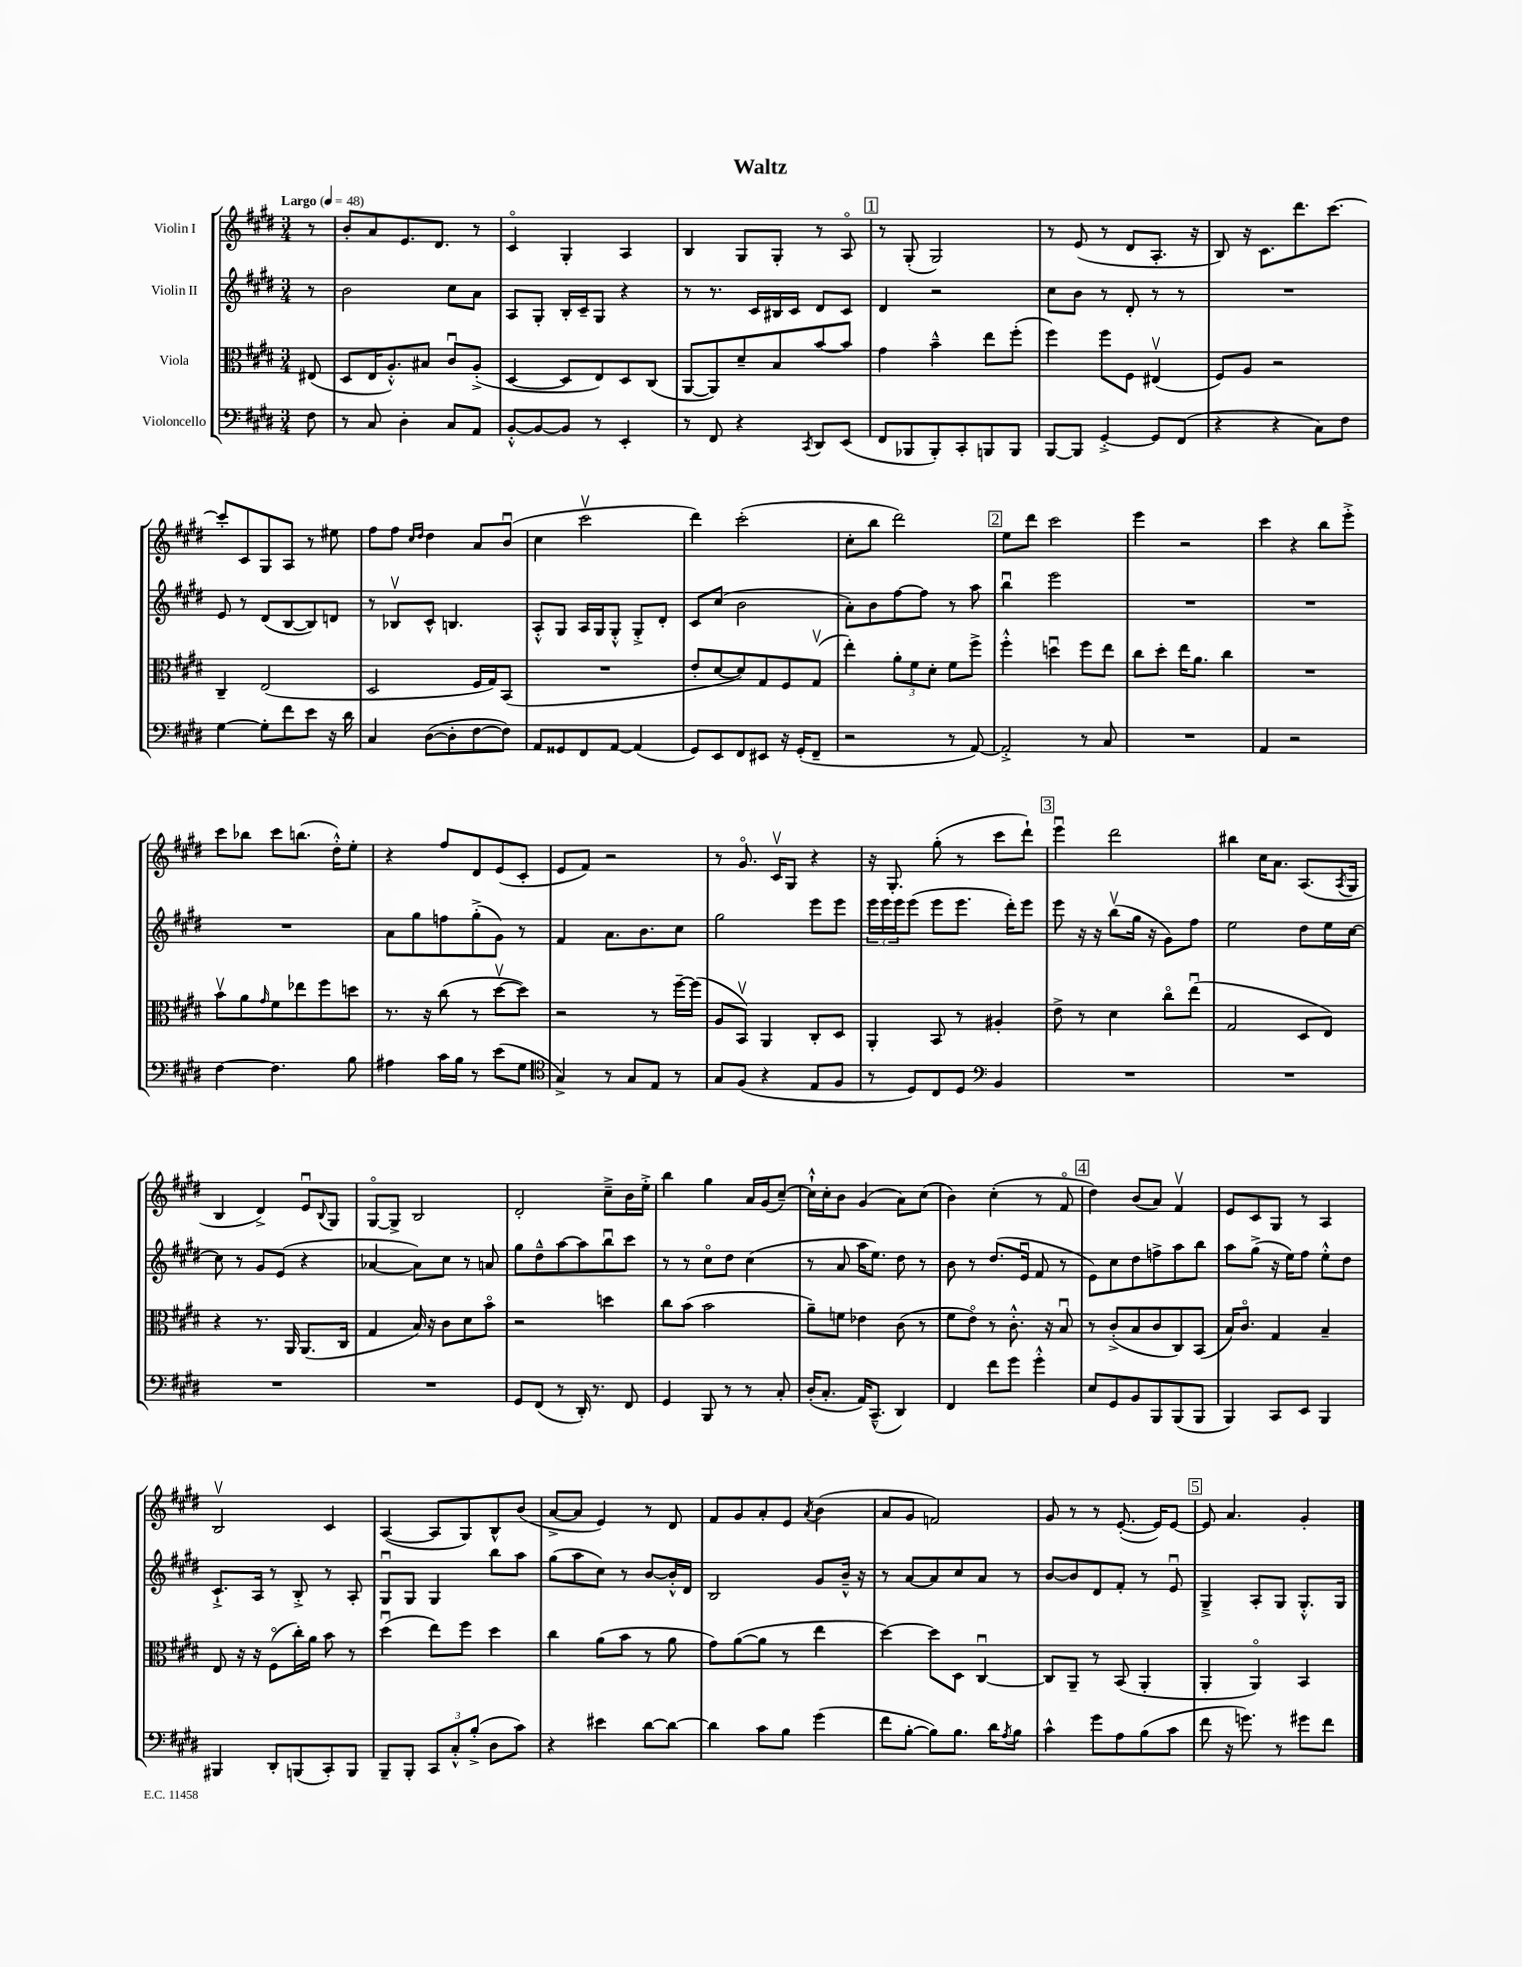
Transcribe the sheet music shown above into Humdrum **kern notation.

**kern	**kern	**kern	**kern
*staff4	*staff3	*staff2	*staff1
*clefF4	*clefC3	*clefG2	*clefG2
*k[f#c#g#d#]	*k[f#c#g#d#]	*k[f#c#g#d#]	*k[f#c#g#d#]
*M3/4	*M3/4	*M3/4	*M3/4
*MM48	*MM48	*MM48	*MM48
8F#\	(8E#/	8r	8r
=	=	=	=
8r	8D#/L	2b\	8b'/L
8C#/	16E/K	.	8a/
.	8.A'^^/)	.	.
4D#'\	.	.	8.e/
.	8B#/J	.	.
.	.	.	8.d#/J
8C#/L	8c#u/L	8cc#\L	.
8AA/J	(8A'^/J	8a\J	8r
=	=	=	=
[8BB'^^/L	[4D#/	8A/L	4c#o/
8BB/_	.	8G#'/J	.
8BB/]J	8D#/]L	16B'/LL	4G#'/
.	.	16c#~/J	.
8r	8E/)	8G#/J	.
4EE'/	8D#/	4r	4A/
.	(8C#/J	.	.
=	=	=	=
8r	[8AA/L	8r	4B/
8FF#/	8AA/])	8.r	.
4r	8d#~/	.	8G#/L
.	.	16c#/LL	.
.	8B/	16B#/	8G#'/J
.	.	16c#/JJ	.
8qCC#/	.	.	.
8DD#/L	[8b/	8d#/L	8r
(8EE/J	8b/]J	8c#/J	8Ao/
=	=	=	=
8FF#/L	4g#\	4d#/	8r
8BBB-/	.	.	(8G#'/
8BBB-'/)	4b~^^\	2r	2G#/)
8CC#'/	.	.	.
8BBB/	8ee\L	.	.
8BBB/J	(8ff#'\J	.	.
=	=	=	=
[8BBB/L	4ff#\)	8cc#\L	8r
8BBB/]J	.	8b\J	(8e/
[4GG#'^/	8ff#\L	8r	8r
.	8F#\J	8d#'/	8d#/L
8GG#/]L	(4E#v/	8r	8.A'/J
(8FF#/J	.	8r	.
.	.	.	16r
=	=	=	=
4r	8F#/L)	2.r	8B/)
.	8A/J	.	16r
.	.	.	8.c#\L
4r	2r	.	.
.	.	.	8.ddd#\
8C#\L)	.	.	.
.	.	.	[8.ccc#\J
8F#\J	.	.	.
=	=	=	=
[4G#\	4C#~/	8e/	8ccc#'/]L
.	.	8r	8c#/
8G#'\]L	(2E/	(8d#/L	8G#/
8f#\	.	[8B/	8A/J
8e\J	.	8B/])	8r
16r	.	8d/J	8ee#\
16d#\	.	.	.
=	=	=	=
4C#/	2D#/	8r	8ff#\L
.	.	8B-v/L	8ff#\J
.	.	.	16qqcc#/LL
.	.	.	16qqdd#/JJ
([8D#\L	.	8c#^^/J	4dd#\
8D#'\]	.	4.B/	.
[8F#\	16F#/LL	.	8a/L
.	16G#/J)	.	.
8F#\]J)	(8BB/J	.	(8bu/J
=	=	=	=
8AA/L	2.r	8A'^^/L	4cc#\
8GG##/	.	8G#/J	.
8FF#/	.	16A/LL	2ccc#v\
.	.	16G#/J	.
[8AA/J	.	8G#'^^/J	.
(4AA/]	.	8G#'^/L	.
.	.	8d#'/J	.
=	=	=	=
8GG#/L)	8e'/L	8c#/L	4ddd#\)
8EE/	[8d#/	(8cc#/J	.
8FF#/	8d#/])	2b\	(2ccc#'\
8EE#/J	8G#/	.	.
16r	8F#/	.	.
(16GG#'/LK	.	.	.
8FF#~/J	(8G#v/J	.	.
=	=	=	=
2r	4ee'\)	8a'\L)	8cc#'\L
.	.	8b\	8bb\J
.	12a'\L	[8ff#\	2ddd#\)
.	12f#\	.	.
.	.	8ff#\]J	.
.	12d#'\J	.	.
8r	8f#\L	8r	.
[8AA/)	8ff#^\J	8aa\	.
=	=	=	=
2AA'^/]	4ff#'^^\	4bbu\	8ee\L
.	.	.	8ddd#\J
.	4ddu\	2eee\	2ccc#\
8r	8ff#\L	.	.
8C#/	8ee\J	.	.
=	=	=	=
2.r	8cc#\L	2.r	4eee\
.	8dd#'\J	.	.
.	16ee\LK	.	2r
.	8.a\J	.	.
.	4cc#\	.	.
=	=	=	=
4AA/	2.r	2.r	4ccc#\
2r	.	.	4r
.	.	.	8bb\L
.	.	.	8eee'^\J
=	=	=	=
[4F#\	8bv\L	2.r	8ccc#\L
.	8a\	.	8bb-\J
.	16qqg#/	.	.
4.F#\]	8f#\	.	8ccc#\L
.	8ee-\	.	(8.bb\J
.	8ff#\	.	.
.	.	.	16dd#'^^\LK)
8B\	8dd\J	.	8ee'\J
=	=	=	=
4A#\	8.r	8a\L	4r
.	.	8gg#\	.
.	16r	.	.
16c#\LL	(8cc#\	8ff\	8ff#/L
16B\JJ	.	.	.
8r	8r	(8gg#'^\	8d#/
(8e\L	[8dd#v\L	8g#\J)	(8e/
8G#\J	8dd#\]J)	8r	8c#'/J
=	=	=	=
*clefC4	*	*	*
4G#^/)	2r	4f#/	8e/L
.	.	.	8f#/J)
8r	.	8.a\L	2r
8G#/L	.	.	.
.	.	8.b\	.
8E/J	8r	.	.
8r	[16ff#~\LL	8cc#\J	.
.	(16ff#\]JJ	.	.
=	=	=	=
8G#/L	8A/L	2gg#\	8r
(8F#/J	8BBv/J)	.	8.g#o/
4r	4AA/	.	.
.	.	.	16c#v/LK
.	.	.	8G#/J
8E/L	8C#'/L	8eee\L	4r
8F#/J	8D#/J	8eee\J	.
=	=	=	=
8r	4AA'/	24eee\LL	16r
.	.	24eee\	.
.	.	.	8.G#'/
.	.	24eee\J	.
8D#/L)	.	(8eee\J	.
8C#/	8BB/	8eee\L	(8gg#'\
8D#/J	8r	8.eee\J	8r
*clefF4	*	*	*
4BB/	4A#'/	.	8ccc#\L
.	.	16ddd#'\LK)	.
.	.	8eee\J	8ddd#`\J)
=	=	=	=
2.r	8e^\	8eee\	4eeeu\
.	8r	16r	.
.	.	16r	.
.	4d#\	(8bbv\L	2ddd#\
.	.	16gg#\Jk	.
.	.	16r	.
.	8cc#o\L	8g#\L)	.
.	(8eeu\J	8ff#\J	.
=	=	=	=
2.r	2G#/	2ee\	4bb#\
.	.	.	16cc#\LK
.	.	.	8.a\J
.	8D#/L	8dd#\L	(8.A/L
.	8E/J)	16ee\L	.
.	.	.	8qA/
.	.	[16cc#\JJ	16G#/Jk
=	=	=	=
2.r	4r	8cc#\]	4B/
.	.	8r	.
.	8.r	8g#/L	4d#^/)
.	.	(8e/J	.
.	16AA/	.	.
.	(8.AA/L	4r	8eu/L
.	.	.	8qqB/
.	.	.	8G#/J
.	16C#/Jk	.	.
=	=	=	=
2.r	4G#/	[4a-/	[8G#o/L
.	.	.	8G#^/]J
.	16B/)	8a-\]L)	2B/
.	16r	.	.
.	8c#\L	8cc#\J	.
.	8d#\	8r	.
.	8bo\J	8a/	.
=	=	=	=
8GG#/L	2r	8gg#\L	2d#'/
(8FF#/J	.	8dd#~^^\	.
8r	.	[8aa\	.
16DD#'/)	.	8aa\]	.
8.r	.	.	.
.	4dd\	8bbu\	8cc#~^\L
8FF#/	.	8ccc#\J	16b\L
.	.	.	16ee'^\JJ
=	=	=	=
4GG#/	8cc#\L	8r	4bb\
.	(8b\J	8r	.
8BBB/	2b\	8cc#o\L	4gg#\
8r	.	8dd#\J	.
8r	.	(4cc#\	16a/LL
.	.	.	(16g#/J
8C#'/	.	.	[8cc#~/J)
=	=	=	=
(16D#'/LK	8a~\L)	8r	16cc#`^^\]LL
8.C#'/J	.	.	16cc#'\J
.	8f\J	8a/	8b\J
16AA/LK)	4e-\	16aa\LK	(4g#/
(8.CC#~^^/J	.	8.ee\J)	.
4DD#/)	(8c#\	8dd#\	8a\L)
.	8r	8r	(8cc#\J
=	=	=	=
4FF#/	8f#\L	8b\	4b\)
.	8eo\J)	8r	.
8f#\L	8r	(8.dd#/L	(4cc#'\
8g#\J	8.c#'^^\	.	.
.	.	16eu/Jk	.
4g#'^^\	.	8f#/	8r
.	16r	.	.
.	8Bu/	8r	8f#o/
=	=	=	=
8E/L	8r	8e\L)	4dd#\)
8GG#/	(8c#'^/L	8cc#\	.
8BB/	8B/	8dd#\	(8b/L
8BBB/	8c#/	8ff^\	8a/J)
(8BBB/	8C#/)	8aa\	4f#v/
8BBB/J	(8BB/J	8bb\J	.
=	=	=	=
4BBB/)	16B/LK)	8aa\L	8e/L
.	8.c#o/J	.	.
.	.	(8gg#^\J	8c#/
8CC#/L	4G#/	16r	8G#/J
.	.	16ee\LK)	.
8EE/J	.	8ff#\J	8r
4BBB/	4B~/	8ee'^^\L	4A/
.	.	8dd#\J	.
=	=	=	=
4BBB#/	8E/	8.c#`^/L	2Bv/
.	16r	.	.
.	16r	16A/Jk	.
8DD#'/L	(8F#o\L	8r	.
(8BBB/	16cc#'\L)	8B'^/	.
.	16a\JJ	.	.
8CC#'/)	8b\	8r	4c#/
8BBB/J	8r	8A'/	.
=	=	=	=
8BBB~/L	(4dd#u\	8G#u/L	([4A/
8BBB'/J	.	8G#/J	.
12CC#/L	8ee\L)	4G#/	8A/]L
12C#'^^/	.	.	.
.	8ff#\J	.	8G#/)
(12B'^/J	.	.	.
8D#\L	4dd#\	8bb\L	8B^^/
8c#\J)	.	8aa\J	(8b/J
=	=	=	=
4r	4cc#\	(8gg#\L	[8a^/L
.	.	8aa\	8a/]J
4e#\	(8a\L	8cc#\J)	4e/)
.	8b\J	8r	.
[8d#\L	8r	[8b/L	8r
8d#\_J	8a\	16b'^^/]L	8d#/
.	.	16d#/JJ	.
=	=	=	=
4d#\]	8g#\L)	2B/	8f#/L
.	([8a\	.	8g#/
8c#\L	8a\]J	.	8a'/
8B\J	8r	.	8e/J
.	.	.	8qa/
(4g#\	4ee\	8g#/L	(4b\
.	.	16b~^^/Jk	.
.	.	16r	.
=	=	=	=
8f#\L	[4dd#\)	8r	8a/L
[8B'\J	.	[8a/L	8g#/J
8B\]L)	8dd#\]L	8a/]	2f/)
8.B\J	8D#\J	8cc#/	.
.	[4C#u/	8a/J	.
16d#\LK	.	.	.
8qA/	.	.	.
8B\J	.	8r	.
=	=	=	=
4c#^^\	8C#/]L	[8b/L	8g#/
.	8AA~/J	8b/]	8r
8g#\L	8r	8d#/	8r
8A\	(8BB/	8f#'/J	([8.e'/
(8B\	4AA'/	8r	.
.	.	.	16e/]LK)
8c#\J	.	8eu/	[8e/J
=	=	=	=
8f#\	4AA'/	4G#~^/	8e/]
16r	.	.	4.a/
8.g\)	.	.	.
.	4AAo/)	8A'/L	.
8r	.	8G#/J	.
8g#\L	4BB/	8.G#'^^/L	4g#'/
8f#\J	.	.	.
.	.	16G#/Jk	.
==	==	==	==
*-	*-	*-	*-
